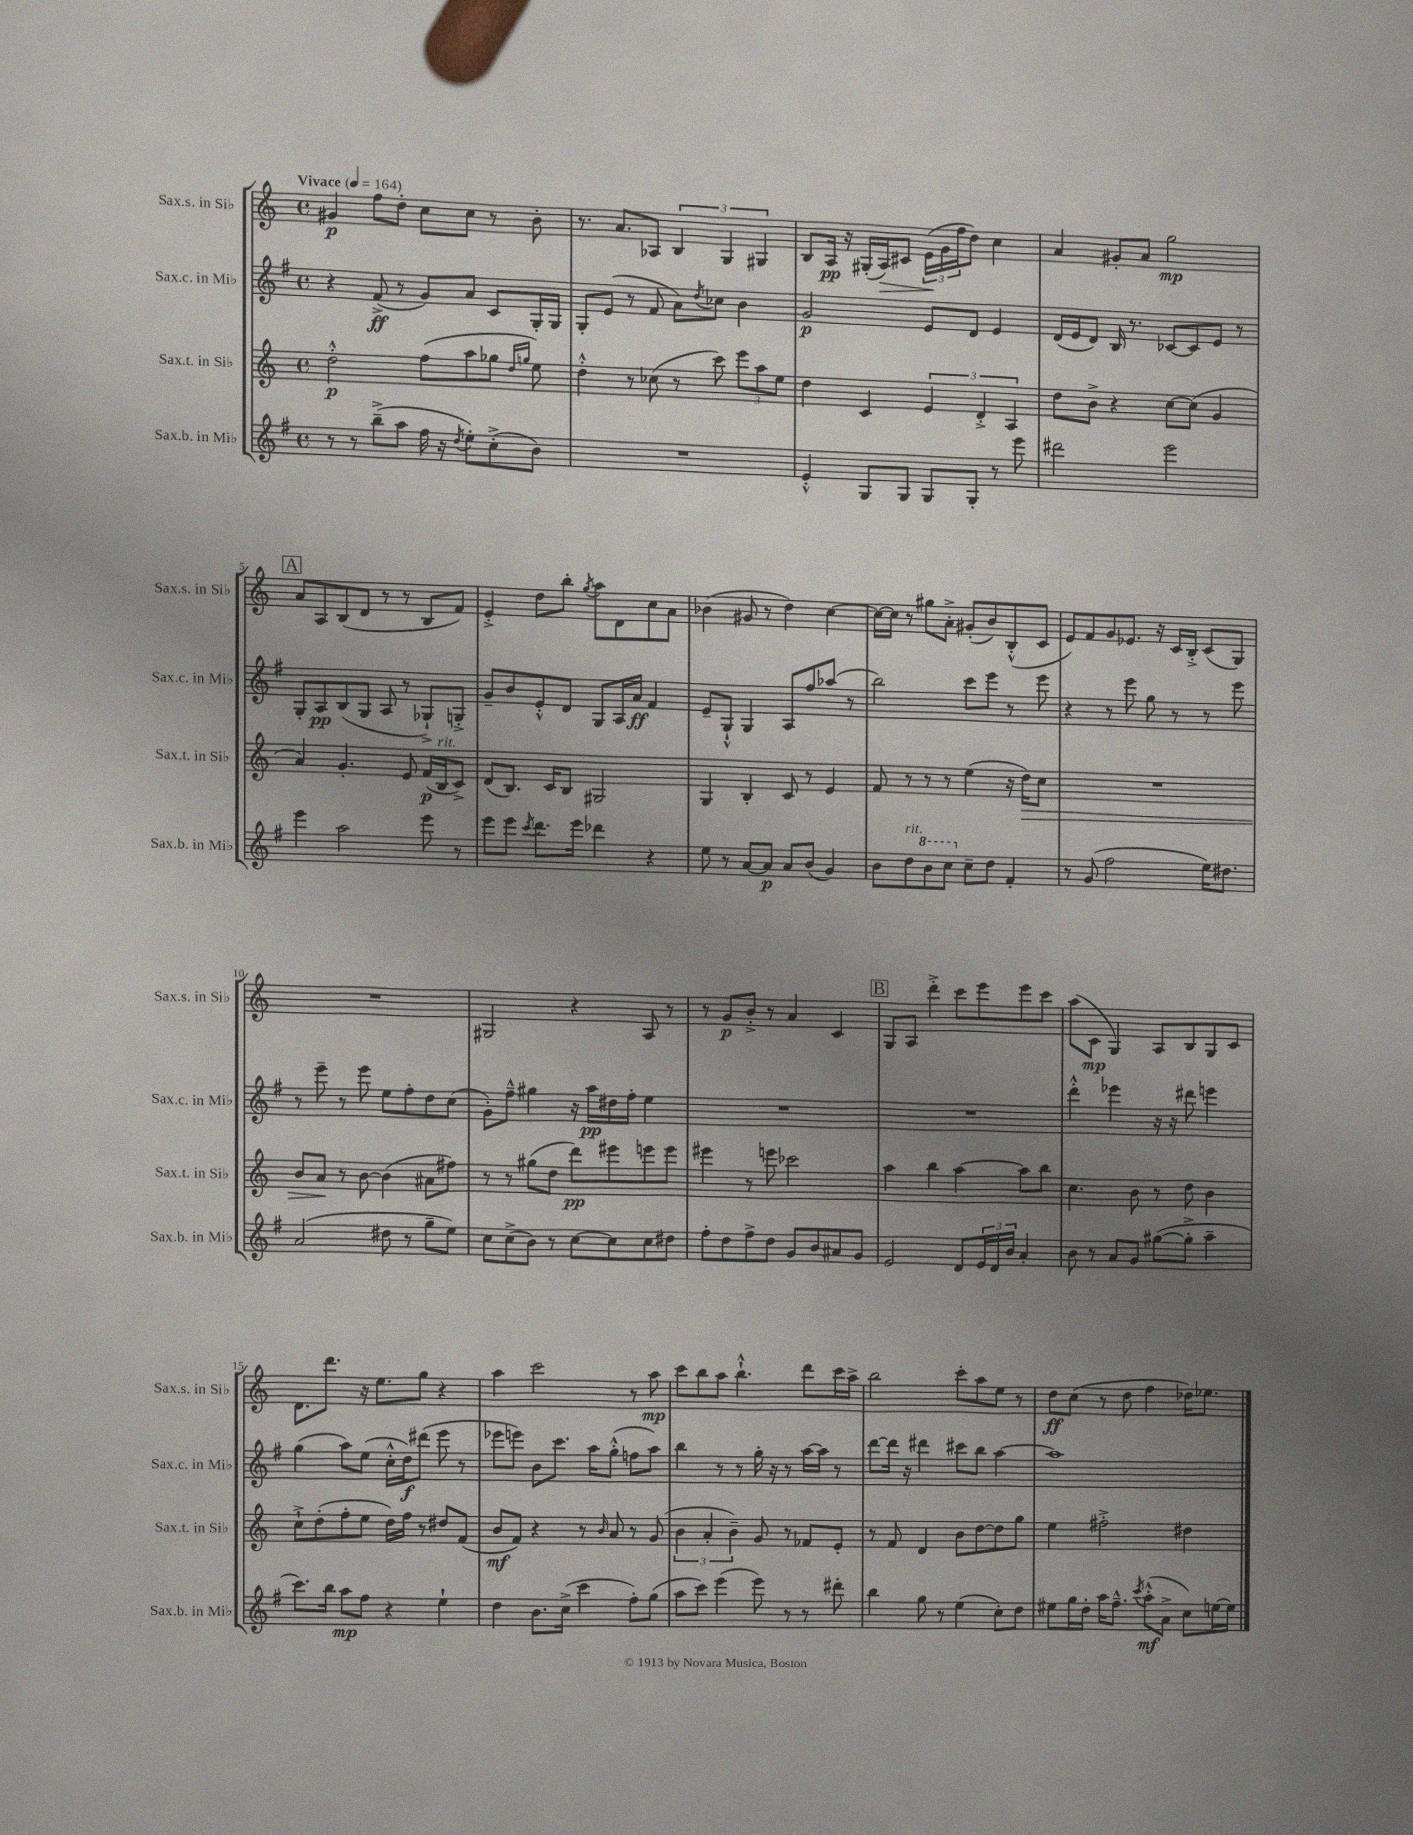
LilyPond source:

<<
\new StaffGroup <<
\new Staff = "s0" \with { instrumentName = "Sax.s. in Sib" shortInstrumentName = "Sax.s. in Sib" } {
    \clef treble \key c \major \defaultTimeSignature \time 4/4 \tempo "Vivace" 4 = 164
    gis'4\p f''8 d''8-. c''8 c''8 r8 b'8-. |
    r8. a'8. aes8 \tuplet 3/2 { b4 g4 gis4 } |
    b8 a16\pp r16 gis16-.( a16\>) cis'8 \tuplet 3/2 { e'16\!( g'16 f''16 } d''8) c''4 |
    a'4 gis'8-. a'8 g''2\mp |
    \mark \markup { \box "A" } a'8 a8 b8( d'8 r8 r8 b8 f'8) |
    e'4-.-> d''8 b''8-. \acciaccatura { g''8 } a''8 d'8 c''8 a'8 |
    bes'4( gis'8 r8 d''4) c''4~ |
    c''16~ c''16 r8 gis''8 a'8-.-> gis'8-.( b'8) b8-.-^( c'8 |
    e'8) f'8 g'8 ees'8. r16 c'16 b16-.-> c'8( g8) |
    R1 |
    gis2 r4 a8 r8 |
    r8 g'8\p b'8-.-> r8 a'4 c'4 |
    \mark \markup { \box "B" } g8 a8 d'''4-.-> c'''8 e'''8 e'''8 c'''8 |
    a''8( c'8\mp g4) a8 b8 g8 c'8 |
    d'8. d'''8. r16 e''8. g''8 r4 |
    a''4 c'''2 r8 a''8\mp |
    c'''8 b''8 a''8 b''4.-!-^ d'''8 c'''16 a''16-> |
    b''2 c'''8-. a''8 e''8 r8 |
    d''8\ff c''8( r8 d''8 f''4 des''16) ees''8. \bar "|." |
}
\new Staff = "s1" \with { instrumentName = "Sax.c. in Mib" shortInstrumentName = "Sax.c. in Mib" } {
    \clef treble \key g \major \defaultTimeSignature \time 4/4
    r4 fis'8->\ff( r8 g'8) a'8 c'8 g16-. g16 |
    g8-. e'8( r8 fis'8 a'8) \acciaccatura { d''8 } ces''8 b'4 |
    g'2\p e'8 d'8 e'4 |
    d'16( e'16 d'8) b16 r8. ces'8~ ces'8 e'8 r8 |
    \mark \markup { \box "A" } g8-. a8\pp b8( g8 a8 r8 ges8-!->) g8-.-> |
    g'8-- b'8 e'8-.-^ d'8 g8 a16 a'16\ff fis'4 |
    e'8-- g8-!-^ g4 a8 fis''8 aes''8( r8 |
    b''2) c'''8 e'''8 r8 e'''8 |
    r4 r8 e'''8 g''8 r8 r8 e'''8 |
    r8 e'''8-- r8 e'''8 e''8 fis''8-. d''8 c''8( |
    g'8-.) fis''8---^ gis''4 r16 a''16\pp dis''16 fis''16-. e''4 |
    R1 |
    \mark \markup { \box "B" } R1 |
    d'''4-.-^ ees'''4 r16 r16 dis'''8 e'''4 |
    g''4( a''8) e''8( c''16-.-^ d''16\f) dis'''8( e'''8 r8 |
    ees'''8 e'''8) b'8 c'''8. a''16 g''8-.-^( f''8 a''8) |
    b''4 r8 r8 g''16-. r16 r8 a''16~ a''16 r8 |
    d'''8~ d'''16 r16 dis'''4 cis'''8 b''8 a''4~ |
    a''1 \bar "|." |
}
\new Staff = "s2" \with { instrumentName = "Sax.t. in Sib" shortInstrumentName = "Sax.t. in Sib" } {
    \clef treble \key c \major \defaultTimeSignature \time 4/4
    d''2-.-^\p f''8( a''8 ges''8 \grace { d''16 g''16 } e''8) |
    d''4-.-^ r8 ces''8( r8 c'''8) \tuplet 3/2 { e'''8 a''8 e''8 } |
    d''4 c'4 \tuplet 3/2 { e'4 d'4-.-> a4 } |
    d''8 b'8-> r4 c''8~ c''8( g'4 |
    \mark \markup { \box "A" } a'4) g'4.-. e'8 f'16\p( b16^\markup { \italic "rit." } c'8->) |
    d'8( b8.) c'16 b8 gis2 |
    g4 b4-. c'8 r8 e'4 |
    f'8 r8 r8 r8 e''4( r16 d''16\>) c''8 |
    R1 |
    b'8 a'8\! r8 b'8~ b'4( ais'8 fis''8) |
    r8 r8 gis''8( d''8 d'''8\pp) eis'''8 e'''8 e'''8 |
    eis'''4 r8 e'''8 ces'''2 |
    \mark \markup { \box "B" } a''4 b''4 a''4~ a''8 b''8 |
    c''4. b'8 r8 d''8 b'4 |
    c''8-!-> d''8-.( f''8-. e''8 d''16) f''16 r8 dis''8 f'8( |
    b'8\mf f'8) r4 r8 \grace { b'16 } a'8 r8 g'8( |
    \tuplet 3/2 { b'4 a'4-. b'4--) } g'8 r8 fes'8 e'8-. |
    r8 f'8 d'4 b'8 d''8~ d''8 g''8 |
    e''4 fis''2-.-> dis''4 \bar "|." |
}
\new Staff = "s3" \with { instrumentName = "Sax.b. in Mib" shortInstrumentName = "Sax.b. in Mib" } {
    \clef treble \key g \major \defaultTimeSignature \time 4/4
    r8 r8 b''8--->( a''8 fis''16 r16 \acciaccatura { d''8 } e''8-.) c''8-.->( b'8) |
    R1 |
    e'4-.-^ g8 g8 g8 g8-. r8 e'''8 |
    dis'''2 e'''2 |
    \mark \markup { \box "A" } e'''4 a''2 e'''8 r8 |
    e'''8 e'''8 \acciaccatura { c'''8 } d'''8. e'''16 des'''4 r4 |
    e''8 r8 a'8~ a'8\p a'8 b'8( g'4) |
    b'8 d''8^\markup { \italic "rit." } \ottava #1 b''8 c'''8 \ottava #0 c''8-- d''8 fis'4-. |
    r8 g'8( fis''2 e''16) dis''8. |
    a'2( dis''8 r8 g''8-- e''8) |
    c''8 c''8->( b'8) r8 c''8~ c''8 c''8 dis''8 |
    fis''8-. d''8 fis''8-> d''8 g'8 b'8 ais'8 g'8 |
    \mark \markup { \box "B" } e'2 d'8 \tuplet 3/2 { e'16 d'16 b'16 } a'4-. |
    b'8 r8 a'8 g'8 gis''8~( gis''8-.-> a''4-- |
    c'''8.) b''16 a''8\mp fis''8 r4 e''4-! |
    d''4 b'8. c''16->( c'''4 fis''8-.) g''8( |
    a''8 c'''8) e'''4( e'''8) r8 r8 dis'''8-. |
    b''4 g''8 r8 e''4( c''8-.) d''8 |
    eis''8 g''16 d''16-. a''16 fis''8.---^ \acciaccatura { c'''8 } a''8-.-^\mf( a'8-> c''8) e''16~ e''16 \bar "|." |
}
>>
>>
